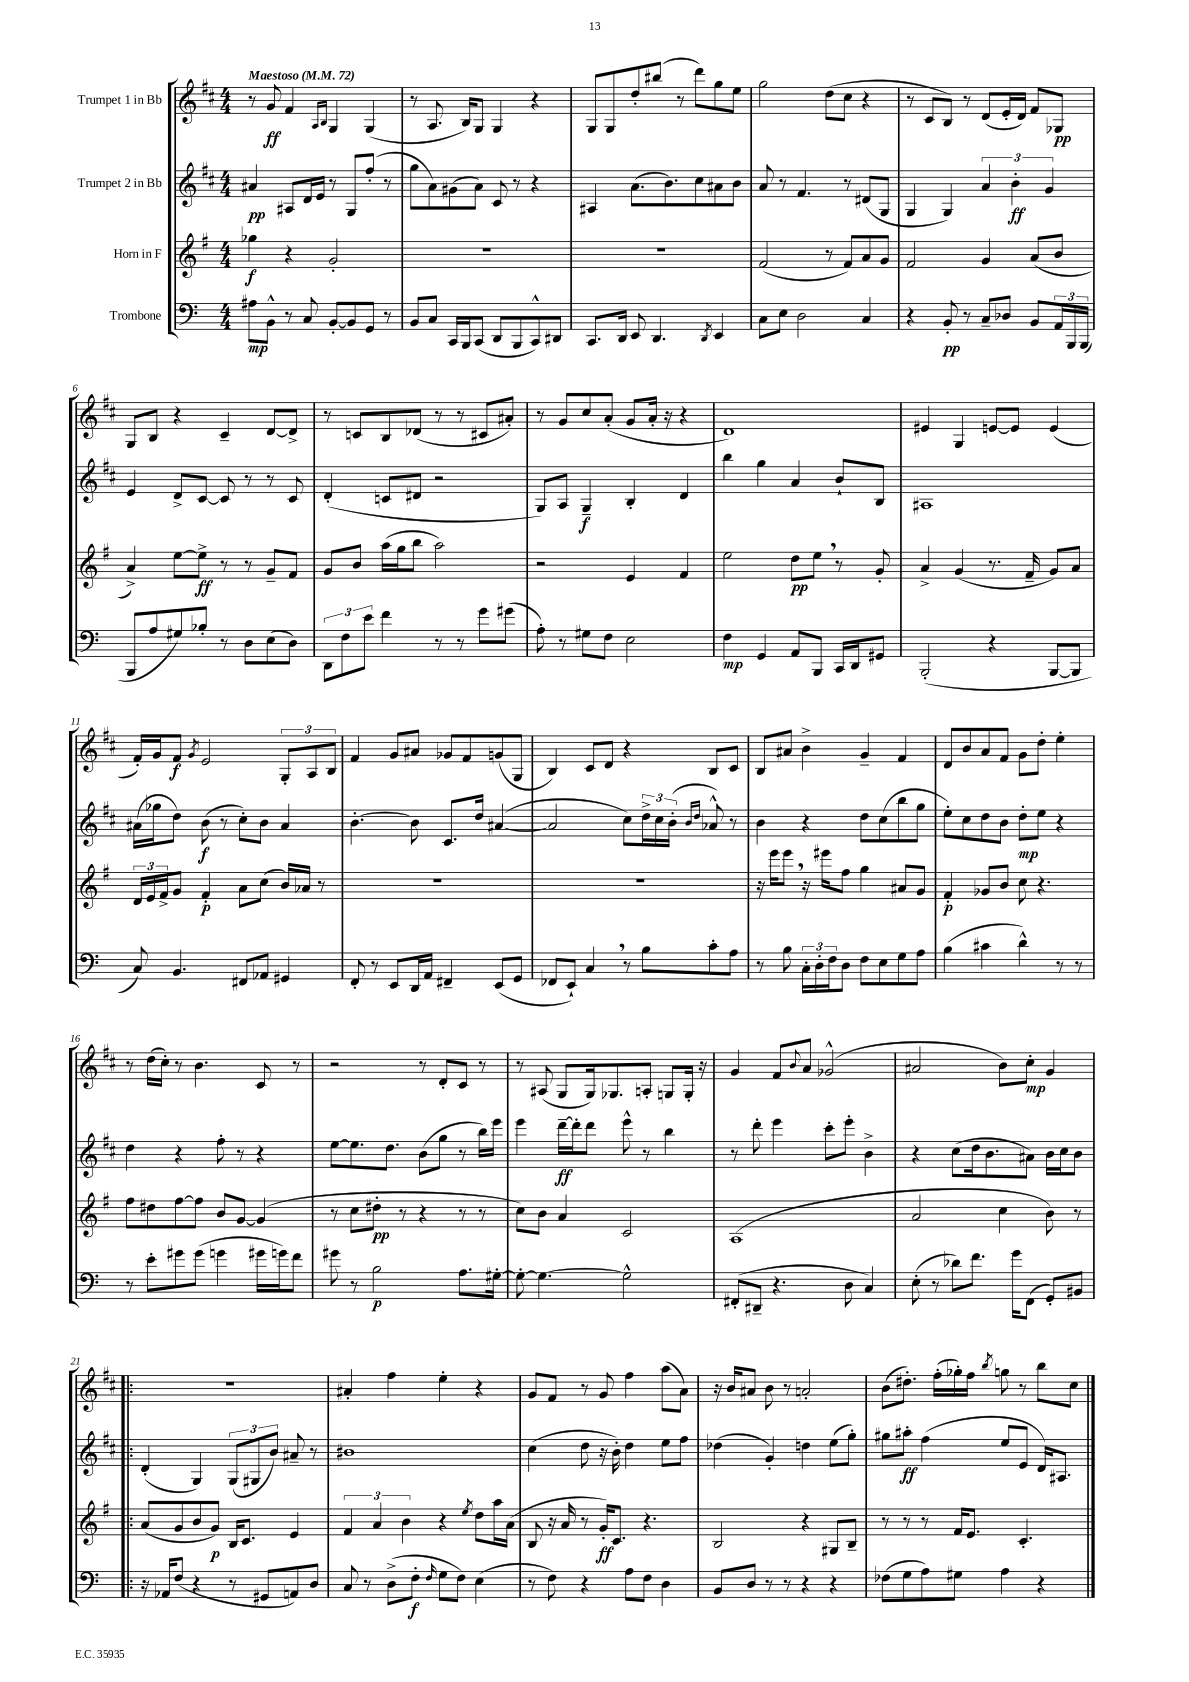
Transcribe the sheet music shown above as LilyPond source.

<<
\new StaffGroup <<
\new Staff = "s0" \with { instrumentName = "Trumpet 1 in Bb" } {
    \clef treble \key d \major \numericTimeSignature \time 4/4 \tempo "Maestoso" 4 = 72
    r8 g'8\ff fis'4 \grace { a16 b16 } g4 g4( |
    r8 a8. b16) g8 g4 r4 |
    g8 g8 d''8-. bis''8( r8 d'''8) g''8 e''8 |
    g''2 d''8( cis''8 r4 |
    r8 cis'8 b8) r8 d'8( e'16-. d'16) fis'8 ges8\pp |
    g8 b8 r4 cis'4-- d'8~ d'8-> |
    r8 c'8 b8 des'8( r8 r8 cis'8 ais'8-.) |
    r8 g'8 cis''8 a'8-.( g'8 a'16-. r16 r4 |
    d'1) |
    eis'4 g4 e'8~ e'8 e'4( |
    fis'16-.) g'16 fis'8\f \acciaccatura { g'8 } e'2 \tuplet 3/2 { g8-. a8 b8 } |
    fis'4 g'8 ais'8 ges'8 fis'8 g'8( g8 |
    b4) cis'8 d'8 r4 b8 cis'8 |
    b8 ais'8 b'4-> g'4-- fis'4 |
    d'8 b'8 a'8 fis'8 g'8 d''8-. e''4-. |
    r8 d''16( cis''16-.) r8 b'4. cis'8 r8 |
    r2 r8 d'8-. cis'8 r8 |
    r8 ais8( g8 g16) ges8. a8-. g8 g16-. r16 |
    g'4 fis'8 \appoggiatura { b'8 } a'8 ges'2-^( |
    ais'2 b'8) cis''8-.\mp g'4 |
    \bar ".|:" r1 |
    ais'4-. fis''4 e''4-. r4 |
    g'8 fis'8 r8 g'8 fis''4 a''8( a'8) |
    r16 b'16 ais'8 b'8 r8 a'2-. |
    b'8( dis''8.-.) fis''16-.( ges''16-.) fis''16 \acciaccatura { b''8 } g''8 r8 b''8 cis''8 \bar "|." |
}
\new Staff = "s1" \with { instrumentName = "Trumpet 2 in Bb" } {
    \clef treble \key d \major \numericTimeSignature \time 4/4
    ais'4\pp ais8 d'16 e'16 r8 g8 fis''8-.( r8 |
    g''8 a'8) gis'8( a'8) cis'8 r8 r4 |
    ais4 a'8.( b'8.) cis''8 ais'8 b'8 |
    a'8 r8 fis'4. r8 dis'8( g8 |
    g4 g4) \tuplet 3/2 { a'4 b'4-.\ff g'4 } |
    e'4 d'8-> cis'8~ cis'8 r8 r8 cis'8 |
    d'4-.( c'8 dis'8 r2 |
    g8) a8 g4--\f b4-. d'4 |
    b''4 g''4 a'4 b'8-! b8 |
    ais1 |
    ais'16( ges''16 d''8) b'8\f( r8 cis''8-.) b'8 ais'4 |
    b'4.~-. b'8 cis'8. d''16 ais'4~( |
    ais'2 cis''8) \tuplet 3/2 { d''16-> cis''16 b'16-.( } \grace { b'16 d''16 } aes'8-^) r8 |
    b'4 r4 d''8 cis''8( b''8 g''8 |
    e''8-.) cis''8 d''8 b'8 d''8-.\mp e''8 r4 |
    d''4 r4 fis''8-. r8 r4 |
    e''8~ e''8. d''8. b'8( g''8 r8 b''16) e'''16 |
    e'''4 d'''16~--\ff d'''16-. d'''8 e'''8-^ r8 b''4 |
    r8 d'''8-. e'''4 cis'''8-. e'''8-. b'4-> |
    r4 cis''8( d''16 b'8. ais'8) b'16 cis''16 b'8 |
    \bar ".|:" d'4-.( g4) \tuplet 3/2 { g8( gis8 b'8) } ais'8-- r8 |
    bis'1 |
    cis''4( d''8 r16 b'16-.) d''4 e''8 fis''8 |
    des''4( g'4-.) d''4 e''8( g''8-.) |
    gis''8 ais''8-.\ff fis''4( e''8 e'8 d'16) ais8. \bar "|." |
}
\new Staff = "s2" \with { instrumentName = "Horn in F" } {
    \clef treble \key g \major \numericTimeSignature \time 4/4
    ges''4\f r4 g'2-. |
    R1 |
    R1 |
    fis'2( r8 fis'8) a'8 g'8 |
    fis'2 g'4 a'8( b'8 |
    a'4->) e''8~ e''8->\ff r8 r8 g'8-- fis'8 |
    g'8 b'8 a''16( g''16 b''8 a''2) |
    r2 e'4 fis'4 |
    e''2 d''8\pp e''8 \breathe r8 g'8-. |
    a'4-> g'4( r8. fis'16-- g'8) a'8 |
    \tuplet 3/2 { d'16 e'16 fis'16-> } g'8 fis'4-.\p a'8 c''8( b'16) aes'16 r8 |
    R1 |
    R1 |
    r16 e'''16 e'''8 \breathe r16 eis'''16 fis''8 g''4 ais'8 g'8 |
    fis'4-.\p ges'8 b'8 c''8 r4. |
    fis''8 dis''8 fis''8~ fis''8 b'8 g'8~ g'4( |
    r8 c''8 dis''8-.\pp r8 r4 r8 r8 |
    c''8) b'8 a'4 c'2 |
    a1( |
    a'2 c''4 b'8) r8 |
    \bar ".|:" a'8( g'8 b'8 g'8\p) b16 c'8. e'4 |
    \tuplet 3/2 { fis'4 a'4 b'4 } r4 \acciaccatura { e''8 } d''8 a''16 a'16( |
    b8 r16 a'16 r8 g'16-.\ff) c'8. r4. |
    b2 r4 gis8 b8-- |
    r8 r8 r8 fis'16 e'8. c'4.-. \bar "|." |
}
\new Staff = "s3" \with { instrumentName = "Trombone" } {
    \clef bass \key c \major \numericTimeSignature \time 4/4
    ais8\mp b,8-^ r8 c8 b,8~-. b,8 g,8 r8 |
    b,8 c8 c,16 b,,16 c,8( d,8 b,,8 c,8-^) dis,8 |
    c,8. d,16 e,8 d,4. \acciaccatura { d,8 } e,4 |
    c8 e8 d2 c4 |
    r4 b,8-.\pp r8 c8-- des8 b,8 \tuplet 3/2 { a,16 b,,16 b,,16( } |
    b,,8 a8 gis8) bes8-. r8 d8 e8( d8) |
    \tuplet 3/2 { d,8 f8 e'8 } f'4 r8 r8 g'8 gis'8( |
    a8-.) r8 gis8 f8 e2 |
    f4\mp g,4 a,8 b,,8 c,16 d,16 gis,8 |
    b,,2-.( r4 b,,8~ b,,8 |
    c8) b,4. fis,8 aes,8 gis,4 |
    f,8-. r8 e,8 d,16 a,16 fis,4-- e,8( g,8 |
    fes,8 e,8-!) c4 \breathe r8 b8 c'8-. a8 |
    r8 b8 \tuplet 3/2 { c16-. d16-. f16 } d8 f8 e8 g8 a8 |
    b4( cis'4 d'4-^) r8 r8 |
    r8 e'8-. gis'8 gis'8( g'4 gis'16 g'16) f'8 |
    gis'8 r8 b2\p a8. gis16~-. |
    gis8~-. gis4.~ gis2-^ |
    fis,8-.( dis,8-- r4. d8 c4) |
    e8-.( r8 des'8) f'8. g'16 f,8( g,8-.) bis,8 |
    \bar ".|:" r16 aes,16 f8( r4 r8 gis,8 a,8) d8 |
    c8 r8 d8->( f8-.\f \grace { f16 } g8 f8) e4( |
    r8 f8) r4 a8 f8 d4 |
    b,8 d8 r8 r8 r4 r4 |
    fes8( g8 a8) gis8 a4 r4 \bar "|." |
}
>>
>>
